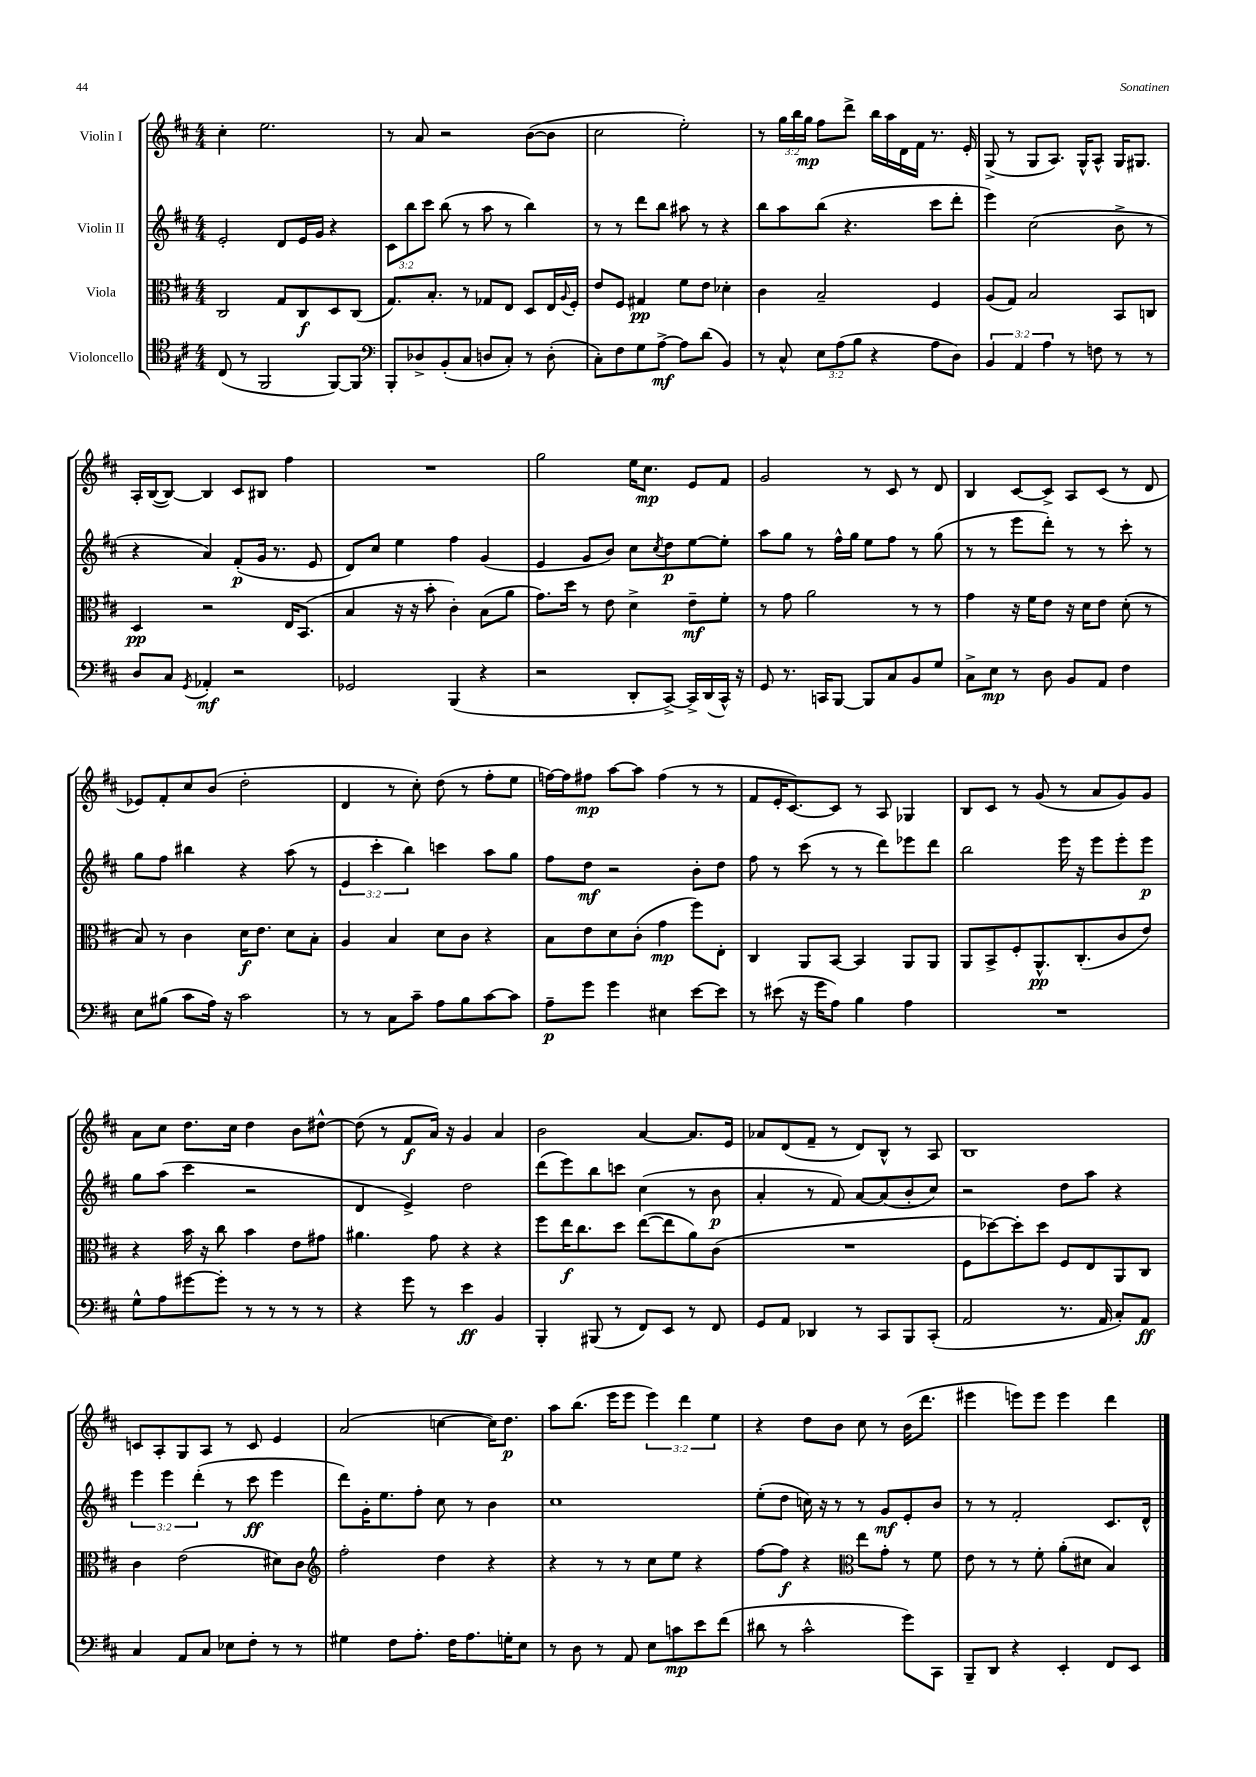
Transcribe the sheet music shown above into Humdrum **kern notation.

**kern	**kern	**kern	**kern
*staff4	*staff3	*staff2	*staff1
*clefC4	*clefC3	*clefG2	*clefG2
*k[f#c#]	*k[f#c#]	*k[f#c#]	*k[f#c#]
*M4/4	*M4/4	*M4/4	*M4/4
(8C#/	2C#/	2e'/	4cc#'\
8r	.	.	.
2FF#/	.	.	2.ee\
.	8G/L	8d/L	.
.	8C#/	16e/L	.
.	.	16g/JJ	.
[8FF#/L)	8D/	4r	.
8FF#/]J	(8C#/J	.	.
=	=	=	=
*clefF4	*	*	*
8BBB'/L	8.G/L)	12c#\L	8r
.	.	12bb\	.
8D-^/	.	.	8a/
.	.	12ccc#\J	.
.	8.B'/J	.	.
(8BB'/	.	(8bb\	2r
8C#/J	8r	8r	.
8D/L	8G-/L	8aa\	.
8C#'/J)	8E/J	8r	.
8r	8D/L	4bb\)	([8b\L
(8D'\	16E/L	.	8b\]J
.	8qqA/	.	.
.	16F#'/JJ	.	.
=	=	=	=
8C#'\L)	8e/L	8r	2cc#\
8F#\	8F#/J	8r	.
8G\	4G#/	8ddd\L	.
[8A^\J	.	8bb\J	.
8A\]L	8f#\L	8aa#\	2ee'\)
(8d\J	8e\J	8r	.
4BB/)	4d-'\	4r	.
=	=	=	=
8r	4c#\	8bb\L	8r
8C#^^/	.	8aa\	24gg\LL
.	.	.	24bb\
.	.	.	24gg\JJ
12E\L	2B~/	(8bb\J	8ff#\L
(12A\	.	.	.
.	.	4.r	8ddd^\J
12B\J	.	.	.
4r	.	.	16bb\LL
.	.	.	16aa\
.	.	.	16d\
.	.	.	16f#\JJ
8A\L	4F#/	8ccc#\L	8.r
8D\J)	.	8ddd'\J	.
.	.	.	16e'/
=	=	=	=
6BB/	(8A/L	4eee\)	(8G^/
.	8G/J)	.	8r
6AA/	.	.	.
.	2B/	(2cc#\	8G/L
6A\	.	.	.
.	.	.	8.A/J)
8r	.	.	.
.	.	.	16G^^/LK
8F\	.	.	8A^^/J
8r	8BB/L	8b^\	16G/LK
.	.	.	8.G#/J
8r	8C/J	8r	.
=	=	=	=
8D/L	4D/	4r	16A'/LL
.	.	.	([16B/J
8C#/J	.	.	8B/_J)
8qGG/	.	.	.
4AA-'/	2r	4a/)	4B/]
2r	.	(8f#'/L	8c#/L
.	.	16g/Jk	8B#/J
.	.	8.r	.
.	16E/LK	.	4ff#\
.	(8.BB/J	.	.
.	.	8e/	.
=	=	=	=
2GG-/	4B/	8d/L)	1r
.	.	8cc#/J	.
.	16r	4ee\	.
.	16r	.	.
.	8b'\	.	.
(4BBB/	4c#'\)	4ff#\	.
4r	(8B\L	(4g/	.
.	8a\J	.	.
=	=	=	=
2r	8.g\L)	4e/	2gg\
.	16dd\Jk	.	.
.	8r	8g/L	.
.	8e\	8b/J)	.
8DD'/L	4d^\	8cc#\L	16ee\LK
.	.	.	8.cc#\J
.	.	8qcc#/	.
[8CC#^/J)	.	8dd\	.
16CC#^/]LL	8e~\L	[8ee\	8e/L
(16DD/	.	.	.
16CC#^^/JJ)	8f#'\J	8ee'\]J	8f#/J
16r	.	.	.
=	=	=	=
8GG/	8r	8aa\L	2g/
8.r	8g\	8gg\J	.
.	2a\	8r	.
16CC/LK	.	.	.
[8BBB/J	.	16ff#^^\LL	.
.	.	16gg\JJ	.
8BBB/]L	.	8ee\L	8r
8C#/	.	8ff#\J	8c#/
8BB/	8r	8r	8r
8G/J	8r	(8gg\	8d/
=	=	=	=
8C#^\L	4g\	8r	4B/
8E\J	.	8r	.
8r	16r	8eee\L	[8c#/L
.	16f#\LK	.	.
8D\	8e\J	8ddd'\J)	8c#^/]J
8BB/L	16r	8r	8A/L
.	16d\LK	.	.
8AA/J	8e\J	8r	(8c#/J
4F#\	(8d'\	8ccc#'\	8r
.	8r	8r	8d/
=	=	=	=
8E\L	8B/)	8gg\L	8e-/L)
(8B#\J	8r	8ff#\J	8f#'/
8c#\L	4c#\	4bb#\	8cc#/
16A\Jk)	.	.	(8b/J
16r	.	.	.
2c#\	16d\LK	4r	2dd'\
.	8.e\J	.	.
.	8d\L	(8aa\	.
.	8B'\J	8r	.
=	=	=	=
8r	4A/	6e/	4d/
8r	.	.	.
.	.	6ccc#'\	.
8C#\L	4B/	.	8r
.	.	6bb\)	.
8c#~\J	.	.	8cc#'\)
8A\L	8d\L	4ccc\	(8dd\
8B\	8c#\J	.	8r
[8c#\	4r	8aa\L	8ff#'\L
8c#\]J	.	8gg\J	8ee\J
=	=	=	=
8A~\L	8B\L	8ff#\L	[16ff\LL)
.	.	.	16ff\]J
8g\J	8e\	8dd\J	8ff#\J
4g\	8d\	2r	[8aa\L
.	(8c#'\J	.	8aa\]J
4E#\	4g\	.	(4ff#\
[8e\L	8ff#\L)	8b'\L	8r
8e\]J	8E'\J	8dd\J	8r
=	=	=	=
8r	4C#/	8ff#\	8f#/L
(8e#\	.	8r	16e'/K
.	.	.	[8.c#/)
16r	8AA/L	(8ccc#\	.
16g\LK	.	.	.
8A\J)	[8BB/J	8r	8c#/]J
4B\	4BB/]	8r	8r
.	.	8ddd\L)	8A/
4A\	8AA/L	8eee-\	4G-/
.	8AA/J	8ddd\J	.
=	=	=	=
1r	8AA/L	2bb\	8B/L
.	8BB^/	.	8c#/J
.	8F#'/	.	8r
.	8.AA^^/	.	(8g/
.	.	16eee\	8r
.	(8.C#'/	16r	.
.	.	8eee\L	8a/L
.	8c#/	8eee'\	8g/)
.	8e/J)	8eee\J	8g/J
=	=	=	=
8G^^\L	4r	8gg\L	8a\L
8A\	.	(8aa\J	8cc#\J
[8g#\	16b\	4ccc#\	8.dd\L
.	16r	.	.
8g#'\]J	8cc#\	.	.
.	.	.	16cc#\Jk
8r	4b\	2r	4dd\
8r	.	.	.
8r	8e\L	.	8b\L
8r	8g#\J	.	[8dd#^^\J
=	=	=	=
4r	4.a#\	4d/	(8dd#\]
.	.	.	8r
8g\	.	4e^/)	8f#/L
8r	8g\	.	16a/Jk)
.	.	.	16r
4e\	4r	2dd\	4g/
4BB/	4r	.	4a/
=	=	=	=
4BBB'/	8ff#\L	(8ddd\L	2b\
.	16ee\K	8eee\)	.
.	8.cc#\	.	.
(8BBB#/	.	8bb\	.
8r	8dd\J	8ccc\J	.
8FF#/L)	([8ee\L	(4cc#\	[4a/
8EE/J	8ee\]	.	.
8r	8a\)	8r	8.a/]L
8FF#/	(8c#\J	8b\	.
.	.	.	16e/Jk
=	=	=	=
8GG/L	1r	4a'/	8a-/L
8AA/J	.	.	(8d/
4DD-/	.	8r	8f#~/J
.	.	8f#/)	8r
8r	.	[8a/L	8d/L)
8CC#/L	.	(8a/]	8B^^/J
8BBB/	.	8b'/	8r
(8CC#'/J	.	8cc#/J)	8A/
=	=	=	=
2AA/	8F#\L	2r	1B
.	[8dd-\)	.	.
.	8dd-'\]	.	.
.	8dd-\J	.	.
8.r	8F#/L	8dd\L	.
.	8E/	8aa\J	.
16AA/	.	.	.
8C#'/L)	8AA/	4r	.
8AA/J	8C#/J	.	.
=	=	=	=
4C#/	4c#\	6eee\	8c/L
.	.	.	8A'/
.	.	6eee\	.
8AA/L	(2e\	.	8G/
.	.	(6ddd'\	.
8C#/J	.	.	8A/J
8E-\L	.	8r	8r
8F#'\J	.	8ccc#\	8c/
8r	8d#\L)	4eee\	4e/
8r	8c#\J	.	.
=	=	=	=
*	*clefG2	*	*
4G#\	2ff#'\	8ddd\L)	(2a/
.	.	16g'\K	.
.	.	8.ee\	.
8F#\L	.	.	.
8.A'\J	.	8ff#'\J	.
.	4dd\	8cc#\	[4cc\
16F#\LK	.	.	.
8.A\	.	8r	.
.	4r	4b\	16cc\]LK)
16G'\K	.	.	8.dd\J
8E\J	.	.	.
=	=	=	=
8r	4r	1cc#	8aa\L
8D\	.	.	(8.bb\J
8r	8r	.	.
.	.	.	16eee\LK
8AA/	8r	.	8eee\J
8E\L	8cc#\L	.	6eee\)
8c\	8ee\J	.	.
.	.	.	6ddd\
8e\	4r	.	.
.	.	.	6ee\
(8f#\J	.	.	.
=	=	=	=
8d#\	[8ff#\L	(8ee'\L	4r
8r	8ff#\]J	8dd\J	.
2c#^^\	4r	16cc\)	8dd\L
.	.	16r	.
.	.	8r	8b\J
*	*clefC3	*	*
.	8ee\L	8r	8cc#\
.	8g'\J	8g/L	8r
8g\L)	8r	8e'/	(16b\LK
.	.	.	8.ddd\J
8CC#\J	8f#\	8b/J	.
=	=	=	=
8BBB~/L	8e\	8r	4eee#\
8DD/J	8r	8r	.
4r	8r	2f#'/	8eee\L)
.	8f#'\	.	8eee\J
4EE'/	(8a'\L	.	4eee\
.	8d#\J	.	.
8FF#/L	4B/)	8.c#/L	4ddd\
8EE/J	.	.	.
.	.	16d^^/Jk	.
==	==	==	==
*-	*-	*-	*-
